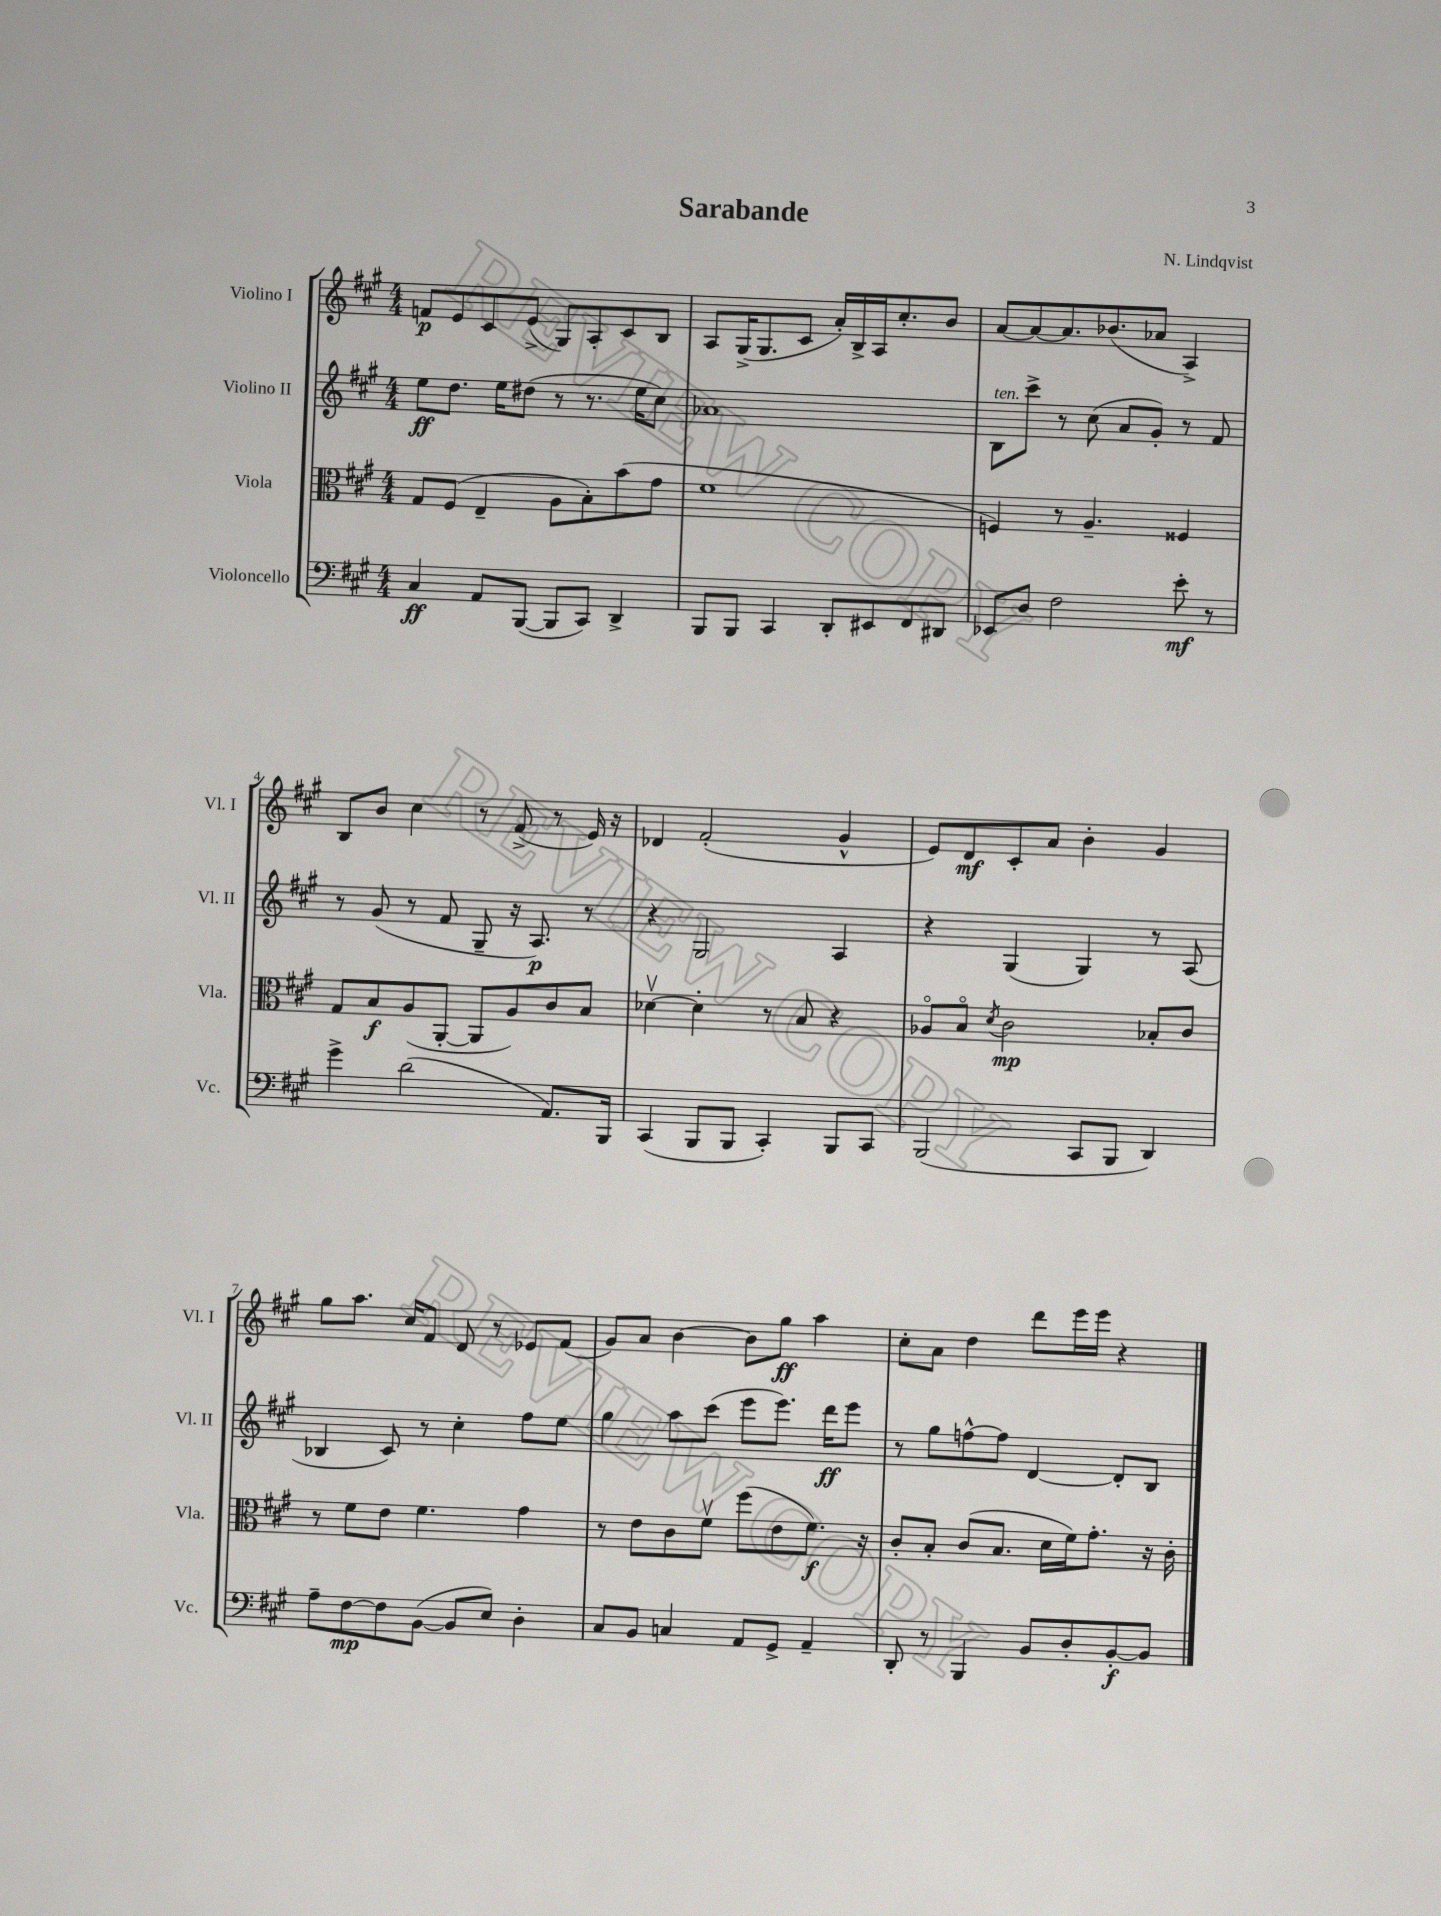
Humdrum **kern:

**kern	**kern	**kern	**kern
*staff4	*staff3	*staff2	*staff1
*clefF4	*clefC3	*clefG2	*clefG2
*k[f#c#g#]	*k[f#c#g#]	*k[f#c#g#]	*k[f#c#g#]
*M4/4	*M4/4	*M4/4	*M4/4
4C#	8G#	8ee	8f
.	(8F#	8.dd	8e
8AA	4E~	.	8c#
.	.	16ee	.
([8BBB	.	(8dd#	(8e^
8BBB]	8A	8r	8G#)
8CC#)	8B')	8.r	8A'
4DD^	(8b	.	8c#
.	.	16ee	.
.	8g#	8cc#)	8B
=	=	=	=
8BBB	1f#	1a-	8A
8BBB	.	.	(16G#^
.	.	.	8.G#
4CC#	.	.	.
.	.	.	8c#
8DD'	.	.	16a')
.	.	.	16B^
8EE#	.	.	16A
.	.	.	8.cc#'
8FF#	.	.	.
8DD#	.	.	8b
=	=	=	=
8EE-	4F)	8B	[8a
8D	.	8ccc#^	8a_
2F#	8r	8r	8.a]
.	4.A~	(8cc#	.
.	.	.	(8.b-
.	.	8a	.
.	.	8g#')	8a-
8e'	4F##	8r	4A^)
8r	.	8f#	.
=	=	=	=
4g#^	8G#	8r	8B
.	8B	(8g#	8b
(2d	(8A	8r	4cc#
.	[8AA'	8f#	.
.	8AA]	8G#~	8r
.	8A)	16r	(8f#^
.	.	8.A)	.
8.AA)	8c#	.	8r
.	8B	8r	16e)
16BBB	.	.	16r
=	=	=	=
(4CC#	[4d-v	4r	4d-
8BBB	4d-']	2G#	(2f#'
8BBB	.	.	.
4CC#')	8r	.	.
.	8B	.	.
8BBB	4r	4A	4g#^^
8CC#	.	.	.
=	=	=	=
(2BBB	8A-o	4r	8e)
.	8Bo	.	8d
.	8qd	.	.
.	2c#	(4G#	8c#'
.	.	.	8a
8CC#	.	4G#)	4b'
8BBB	.	.	.
4DD)	8B-'	8r	4g#
.	8c#	(8A	.
=	=	=	=
8A~	8r	4B-	8gg#
[8F#	8f#	.	8.aa
8F#]	8e	8c#)	.
.	.	.	16cc#
([8BB	4.f#	8r	8f#
8BB]	.	4cc#'	8d
8E)	.	.	8r
4D'	4g#	8ff#	8e-
.	.	8ee	(8f#
=	=	=	=
8C#	8r	4gg#	8g#)
8BB	8e	.	8a
4C	8c#	8aa	[4b
.	8f#v	(8ccc#	.
8AA	(8ff#	8eee	8b]
8GG#^	8e	8.eee)	8gg#
4AA~	8.f#)	.	4aa
.	.	16ddd	.
.	.	8eee	.
.	16r	.	.
=	=	=	=
8DD'	8c#'	8r	8cc#'
8r	8B'	8gg#	8a
4BBB	(8c#	[8ff^^	4dd
.	8.B	8ff]	.
8BB	.	[4d	8ddd
.	16d	.	.
8D'	16f#)	.	16eee
.	8.g#'	.	16eee
[8BB'	.	8d']	4r
8BB]	16r	8B	.
.	16c#'	.	.
==	==	==	==
*-	*-	*-	*-
